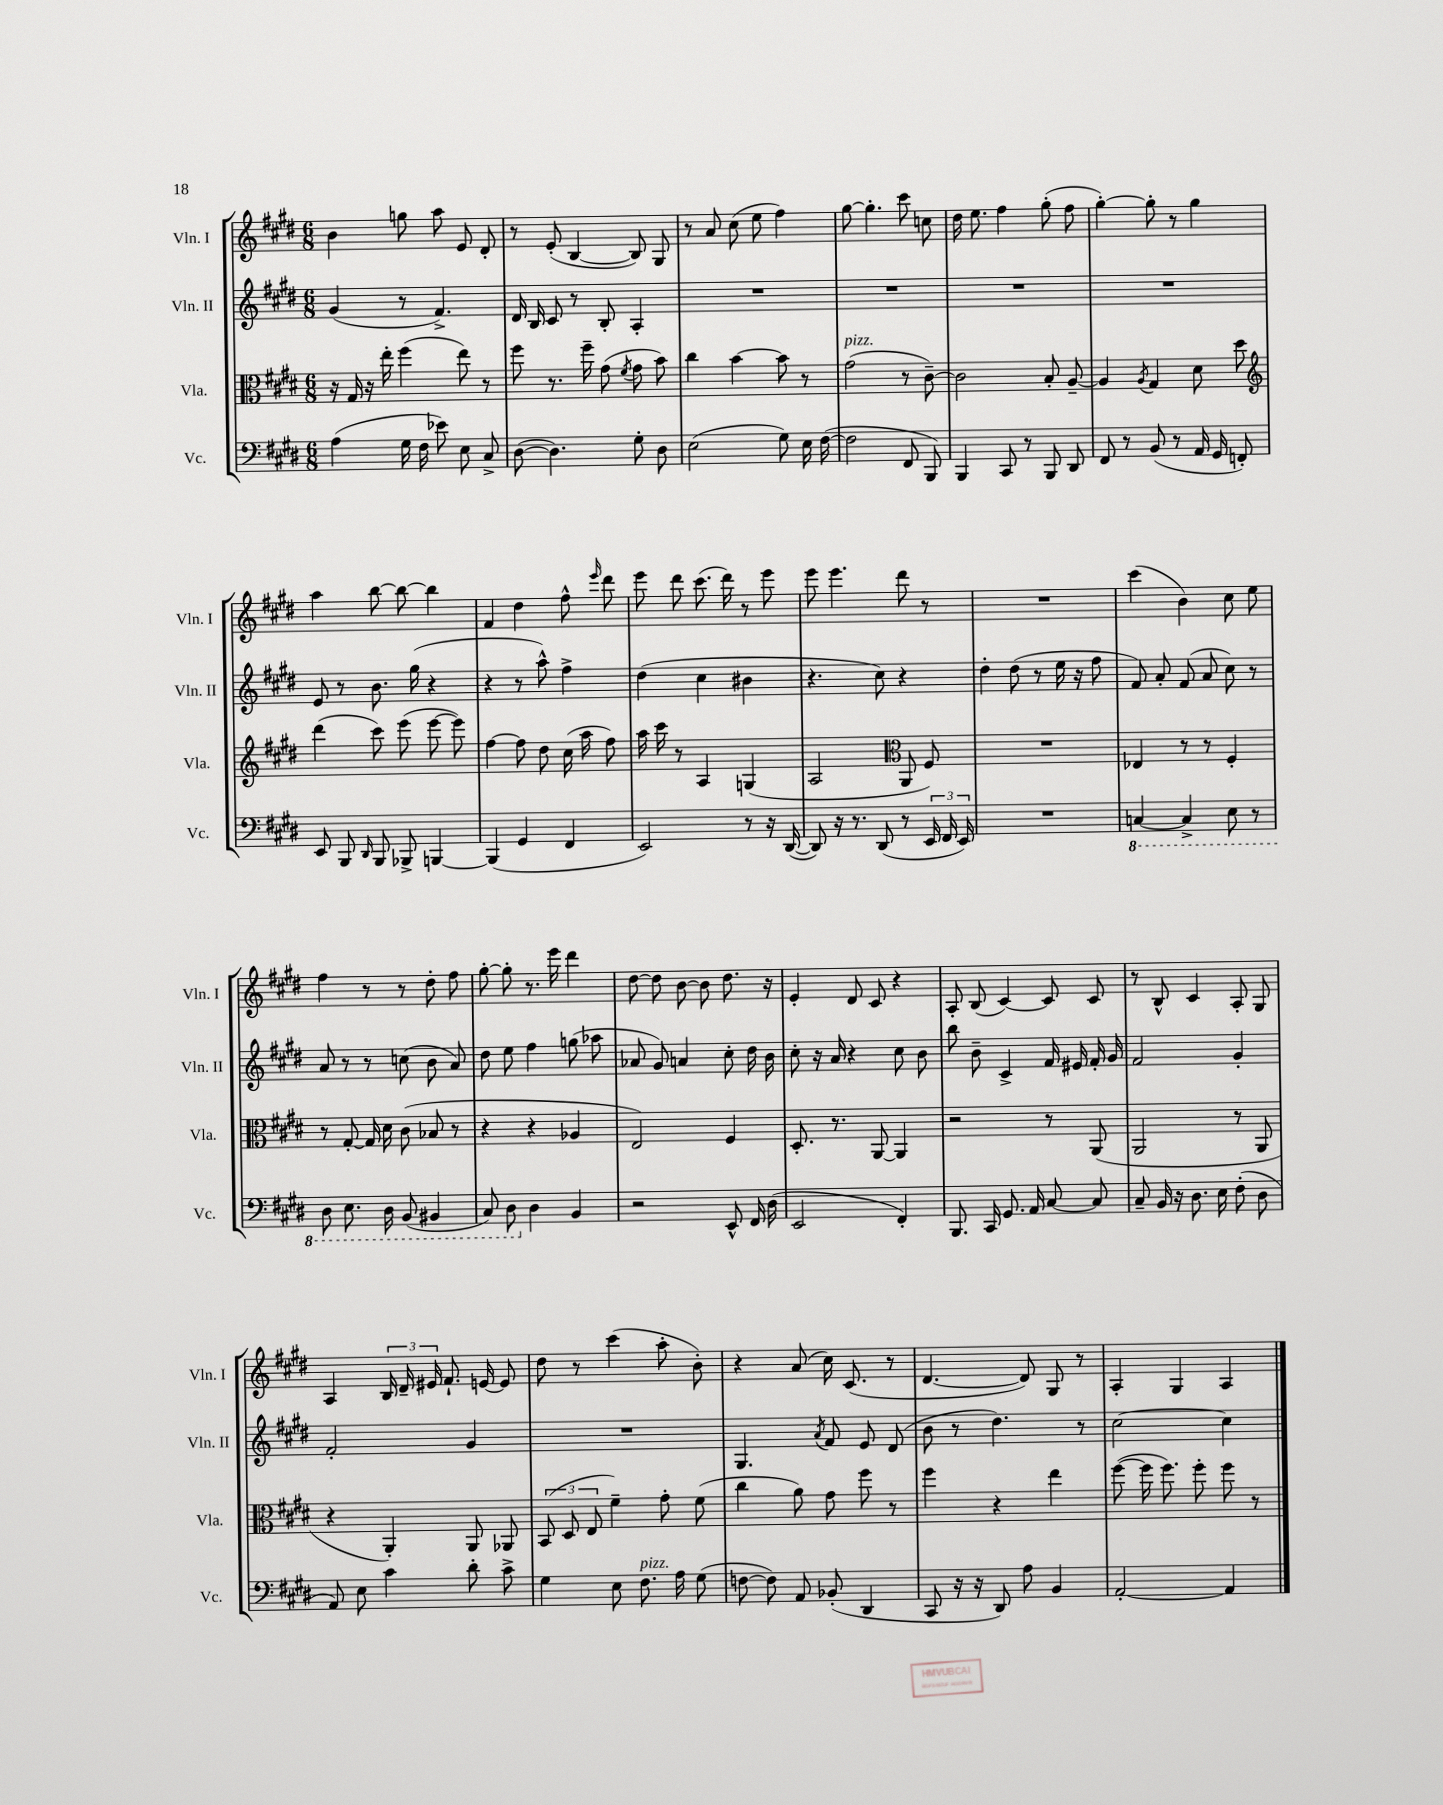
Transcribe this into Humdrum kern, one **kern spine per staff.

**kern	**kern	**kern	**kern
*staff4	*staff3	*staff2	*staff1
*clefF4	*clefC3	*clefG2	*clefG2
*k[f#c#g#d#]	*k[f#c#g#d#]	*k[f#c#g#d#]	*k[f#c#g#d#]
*M6/8	*M6/8	*M6/8	*M6/8
(4A	16r	(4g#	4b
.	16G#	.	.
.	16r	.	.
.	16ee'	.	.
16G#	(4ff#	8r	8gg
16F#	.	.	.
8e-)	.	4.f#^)	8aa
8E	8ee)	.	8e
8C#^	8r	.	8d#'
=	=	=	=
([8D#	8ff#	16d#	8r
.	.	16B	.
4.D#])	8.r	8c#	(8e'
.	.	8r	[4B
.	16ff#~	.	.
.	(8g#	8B'	.
.	8qf#	.	.
8G#'	8g#	4A'	8B])
8D#	8b)	.	8G#
=	=	=	=
(2E	4cc#	2.r	8r
.	.	.	8a
.	[4b	.	(8cc#
.	.	.	8ee
8G#)	8b]	.	4ff#)
16E	8r	.	.
([16F#	.	.	.
=	=	=	=
2F#]	(2g#	2.r	[8gg#
.	.	.	4.gg#']
8FF#	8r	.	8ccc#
8BBB)	[8c#~)	.	8cc
=	=	=	=
4BBB	2c#]	2.r	16dd#
.	.	.	8.ee
8CC#	.	.	4ff#
8r	.	.	.
8BBB	8B'	.	(8gg#'
8DD#	[8A~	.	8ff#
=	=	=	=
8FF#	4A]	2.r	[4gg#')
8r	.	.	.
.	8qA	.	.
(8BB	4G#	.	8gg#']
8r	.	.	8r
16AA	8d#	.	4gg#
16GG#	.	.	.
8FF')	8dd#	.	.
=	=	=	=
*	*clefG2	*	*
8EE	(4ddd#	8e	4aa
8BBB	.	8r	.
16qqDD#	.	.	.
8BBB	8ccc#)	8.b	[8bb
8BBB-^	(8eee	.	8bb_
.	.	(16gg#	.
[4BBB	[8eee	4r	4bb]
.	8eee])	.	.
=	=	=	=
(4BBB]	[4ff#	4r	4f#
4GG#	8ff#]	8r	4dd#
.	8dd#	8aa^^)	.
4FF#	(16cc#	4ff#^	8ff#^^
.	16aa	.	.
.	.	.	16qqeee
.	8ff#)	.	8ddd#
=	=	=	=
2EE)	16aa	(4dd#	8eee
.	16ccc#	.	.
.	8r	.	8ddd#
.	4A	4cc#	(8.ccc#
.	.	.	16ddd#)
8r	(4G	4b#	8r
16r	.	.	8eee
([16DD#	.	.	.
=	=	=	=
8DD#])	2A	4.r	8eee
16r	.	.	4.eee
8.r	.	.	.
(8DD#	.	8cc#)	.
*	*clefC3	*	*
8r	8AA	4r	8ddd#
24EE	8F#)	.	8r
24FF#	.	.	.
24EE)	.	.	.
=	=	=	=
2.r	2.r	4dd#'	2.r
.	.	(8dd#	.
.	.	8r	.
.	.	16ee	.
.	.	16r	.
.	.	8ff#	.
=	=	=	=
[4CC	4E-	8f#)	(4ccc#
.	.	8a'	.
4CC^]	8r	(8f#	4b)
.	8r	8a	.
8EE	4F#'	8cc#)	8cc#
8r	.	8r	8ee
=	=	=	=
8DD#	8r	8a	4ff#
8.EE	[8G#'	8r	.
.	16G#]	8r	8r
16DD#	16d#	.	.
(8BBB	(8c#	(8cc	8r
4BBB#	8B-	8b	8dd#'
.	8r	8a)	8ff#
=	=	=	=
8CC#)	4r	8dd#	[8gg#'
8DD#	.	8ee	8gg#']
4D#	4r	4ff#	8.r
.	.	.	16eee
4BB	4A-	(8gg	4ddd#
.	.	8aa-	.
=	=	=	=
2r	2E)	8a-	[8dd#
.	.	8g#)	8dd#]
.	.	4a	[8b
.	.	.	8b]
8EE^^	4F#	8cc#'	8.dd#
16FF#	.	16dd#	.
(16D#	.	16b	16r
=	=	=	=
2EE	8.D#'	8cc#'	4e'
.	.	16r	.
.	8.r	16a	.
.	.	4r	8d#
.	[8AA	.	8c#
4FF#')	4AA]	8cc#	4r
.	.	8b	.
=	=	=	=
8.BBB	2r	8bb	8A'
.	.	8b~	(8B
16CC#	.	.	.
8.GG#	.	4c#^	[4c#)
16AA	.	.	.
[8C#	8r	16f#	8c#]
.	.	16e#	.
8C#]	(8AA	16f#'	8c#
.	.	16g#	.
=	=	=	=
8C#~	2AA	2f#	8r
16BB	.	.	8B^^
16r	.	.	.
8.D#	.	.	4c#
16E	.	.	.
(8F#'	8r	4g#'	8A'
8D#	8AA	.	8G#
=	=	=	=
8AA)	4r	2f#'	4A
8E	.	.	.
4c#	4AA')	.	24B
.	.	.	24d#~
.	.	.	24e#
.	.	.	8.f#`
8d#'	8AA	4g#	.
.	.	.	[16e
8c#^	8AA-	.	8e]
=	=	=	=
4G#	(12BB	2.r	8dd#
.	12D#	.	.
.	.	.	8r
.	12E	.	.
8E	4f#~)	.	(4ccc#
8.F#	.	.	.
.	8g#'	.	8aa'
16A	.	.	.
(8G#	(8f#	.	8b')
=	=	=	=
[8F	4cc#	4.G#	4r
8F])	.	.	.
8AA	8a)	.	(8a
.	.	8qa	.
(8BB-'	8g#	8f#	16cc#)
.	.	.	(8.c#
4DD#	8ff#	8e	.
.	8r	(8d#	8r
=	=	=	=
8CC#	4ff#	8b	[4.d#
16r	.	8r	.
16r	.	.	.
8DD#)	4r	4.dd#)	.
8A	.	.	8d#])
4BB	4ee	.	8G#
.	.	8r	8r
=	=	=	=
[2AA'	([8ff#	[2cc#	4A'
.	16ff#]	.	.
.	8.ff#)	.	.
.	.	.	4G#
.	8ff#'	.	.
4AA]	8ff#	4cc#]	4A
.	8r	.	.
==	==	==	==
*-	*-	*-	*-
